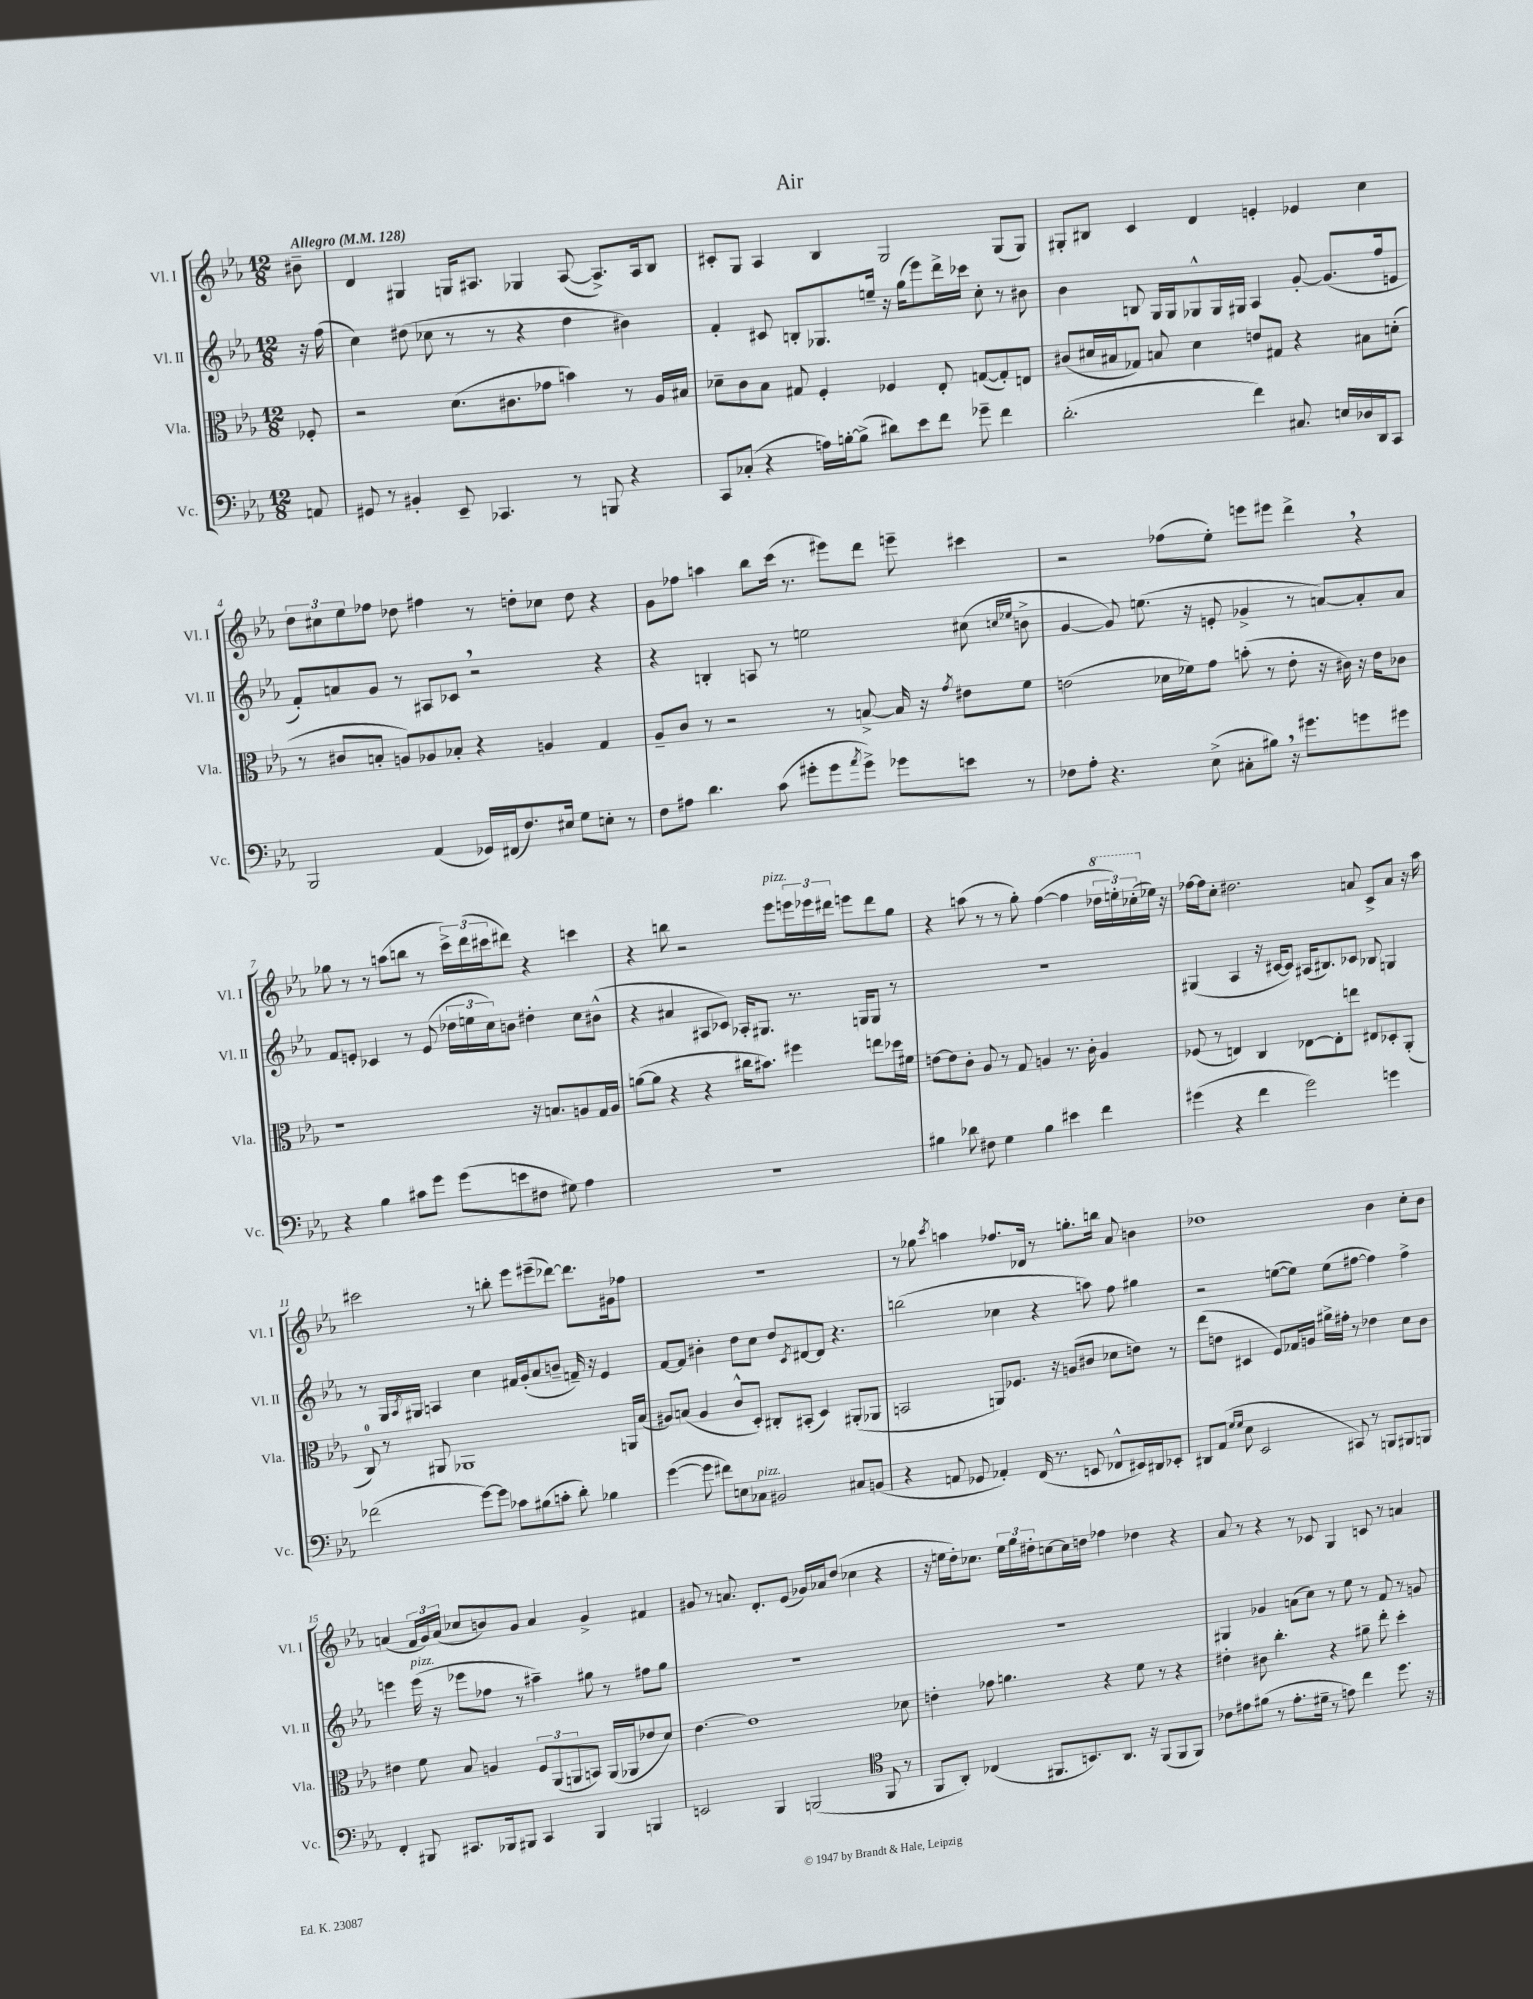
\header { title = "Air" }
<<
\new StaffGroup <<
\new Staff = "s0" \with { instrumentName = "Vl. I" shortInstrumentName = "Vl. I" } {
    \clef treble \key ees \major \numericTimeSignature \time 12/8 \partial 8 \tempo "Allegro" 4 = 128
    bis'8-- |
    d'4 gis4 g16 ais8. ges4 ais8~( ais8.->) ais16 bes8 |
    cis'8-. g8 aes4 bes4 g2 g8( g8) |
    gis8-. bis8 c'4 d'4 e'4-. ees'4 c''4 |
    \tuplet 3/2 { d''8 cis''8 ees''8 } fes''8 des''8 fis''4 r8 d''8-. ces''8 d''8 r4 |
    g'8 fes''8 a''4 bes''8 c'''16( r8. eis'''8) d'''8 e'''8-- cis'''4 |
    r2 fes''8( ees''8-.) e'''8 eis'''8 d'''4-> \breathe r4 |
    ges''8 r8 r8 a''8( b''8 r8 \tuplet 3/2 { c'''16->) d'''16( cis'''16 } dis'''8) r4 c'''4 |
    r4 b''8 r2 ees'''8^\markup { \italic "pizz." } \tuplet 3/2 { e'''16 ees'''16 dis'''16 } e'''8 dis'''8 g''8 |
    r4 a''8( r8 r8 g''8-.) f''4~( f''4 \tuplet 3/2 { \ottava #1 des'''16 e'''16-.) ces'''16-.( \ottava #0 } ees''!16) r16 |
    fes''16~ fes''16 c''8-. dis''2. a'8 c'8-> a'8 r16 aes''16 |
    cis'''2 r8 b''8-. ees'''8 eis'''8--( des'''8~) des'''8. gis'16 fes''8 |
    R1. |
    r8 ges''8 \acciaccatura { c'''8 } a''4 fes''8. des'16 r8 g''8.-. b''16 aes'8 b'4 |
    des''1 bes'4 c''8-. bes'8 |
    a'4( \tuplet 3/2 { f'16 g'16) a'16( } ces''8 b'8) g'8 a'4 g'4-> fis'4 |
    gis'8 r8 a'8. d'8.-. ees'8( ges'16) aes'16 d''8( ces''4 r4 |
    r16 e''16 d''16-.) ces''8. \tuplet 3/2 { e''16 g''16 dis''16-. } c''8~ c''16 d''16 fes''4 des''4 r4 |
    aes'8 r8 r4 r8 ces'8 g4 c'8 r8 a'4 \bar "|." |
}
\new Staff = "s1" \with { instrumentName = "Vl. II" shortInstrumentName = "Vl. II" } {
    \clef treble \key ees \major \numericTimeSignature \time 12/8 \partial 8
    r16 f''16( |
    c''4) dis''8( ces''8 r8 r8 r4 dis''4 bis'4) |
    f'4-. cis'8 b8-. ges8. e''16-- r16 g''16( ees'''8) d'''16-> ces'''16 c''8-. r8 bis'8 |
    bes'4 b8 g16 g16 ges8-^ ges16 gis16 aes4 g'8~-. g'8.( f''16 e'8 |
    f'8-.) a'8 g'8 r8 ais8 ces'8 \breathe r2 r4 |
    r4 b4-. a8 r8 e''2 cis''8( \grace { c''16 ees''16 } b'8-> |
    g'4~ g'8) e''8.( r16 e'8-. ges'4-> r8 a'8~) a'8-. a'8 |
    f'8 e'8-. ces'4 r8 e'8( \tuplet 3/2 { des''16 e''16 c''16) } b'8 dis''4-. c''8 bis'8-^( |
    r4 ais'4 ais8 ces'8) aes16-. gis8. r8. g16 g8 r8 |
    R1. |
    gis4( aes4 r16 cis'16~ cis'8) ais16( bis8.) ces'8 bes8 g4 |
    r8 g16 \acciaccatura { aes8 } gis16 a4 c''4 fis'16 g'16-.( aes'8 b'8-- f'16--) r16 ees'4 |
    f'8~ f'8 bis'4-. d''8 c''8 d''8 \acciaccatura { c'8 } dis'8~ dis'8 r4. |
    b''2( ces''4 r4 a''8) f''8 gis''4 |
    r2 e''8~( e''8) e''8( fis''8~ fis''4) fis''4-> |
    e'''4 e'''16^\markup { \italic "pizz." }( r16 ees'''8 fes''8 r8 ais''4--) gis''8 r8 fis''8 gis''8 |
    R1. |
    R1. |
    gis4 ges'4 a'8( c''8) r8 ees''8 r8 f'8 r8 g'8 \bar "|." |
}
\new Staff = "s2" \with { instrumentName = "Vla." shortInstrumentName = "Vla." } {
    \clef alto \key ees \major \numericTimeSignature \time 12/8 \partial 8
    fes8-. |
    r2 d'8.( cis'8. ges'8 b'4) r8 aes16 bis16 |
    des'8-- c'8 bes8 gis8 f4-. fes4 ees8-. g8~( g8-.) e8 |
    cis'8( dis'16 bis16 ges8) b8 dis'4 e'8 gis8 r4 bis8 d'8-.( |
    r8 cis'8 b8-. a8) aes8 bes8-. r4 a4 g4 |
    aes8-- c'8 r8 r2 r8 b8~-> b16 r16 \acciaccatura { g'8 } eis'8 f'8 |
    e'2( des'16 fes'16) g'8 b'8-.( r8 e'8-. r16 cis'16) r16 e'16 ces'8 |
    r1 r16 b8. a8 g16 a16 |
    a'8~( a'8 r4 r4 cis''16 bis'8.) fis''4 e''8 des''16 fis'16 |
    e'8~ e'8 c'8-. aes8 r8 g8 a4 r8. c'16-. a4 |
    fes8( r8 e4) c4 ees8~ ees8-. e''8 eis8 des8-. aes,8-.( |
    c8-0) r8 ais,8 aes,1 a,16 bes16( |
    ais8) b8( ais4 c'8-^ d8-.) cis8-. bis,8-.( d4) ais,8-.( aes,8 |
    b,2 a,8) fes8. r16 a8( cis'8 des'8 e'8) r8 |
    ees''8( e'8 dis4 f8) ges16 a16 ais'16-> gis'16-. r8 ees'4 d'8 c'8 |
    eis'4 f'8 bes8 a4 \tuplet 3/2 { f8 aes,8( a,8 } b,8) a,16( aes,16 ees'8 d'8) |
    ees'4.~ ees'1 des'8 |
    e'4-. ges'8 a'4. r4 f'8 r8 r4 |
    eis'4-. cis'8 c''4.-. r4 ais'8-- ees''8-. d''4-. \bar "|." |
}
\new Staff = "s3" \with { instrumentName = "Vc." shortInstrumentName = "Vc." } {
    \clef bass \key ees \major \numericTimeSignature \time 12/8 \partial 8
    a,8 |
    gis,8 r8 bis,4-. ees,8-- ces,4. r8 b,,8 r4 |
    c,8 ces8-.( r4 a16) b16~-. b8->( dis'8) ees'8 f'8 ges'8-- f'4 |
    d'2.-.( f'4) cis8. e16 des16 d,16 c,8 |
    bes,,2 aes,4( ges,16) fis,16( f8.) eis16 g8 e8-. r8 |
    f8 ais8 d'4. c'8( gis'8-. gis'8 \acciaccatura { aes'8 } gis'8->) ges'8 e'8 r8 |
    fes8 aes8-. r4. ees8->( cis8-. bis8) \breathe r16 gis'8. g'8 gis'8 |
    r4 bes4 cis'8 g'8 g'8( e'8 fis8 gis8) aes4 |
    R1. |
    bis4 des'8 fis8 g4 bis4 eis'4 f'4 |
    gis'4( r4 f'4 gis'2) g'4 |
    fes'2( g'8~) g'8 ces'8 bis8( c'8-. d'8-.) bes4 |
    g'4~( g'8 fis'8) e8 ces8^\markup { \italic "pizz." } bis,2 cis8 b,8( |
    r4 a,8 ges,8 aes,4-.) f,16( r8. e,8 fes,8-^ eis,16) dis,16 ees,8-. |
    dis,8 aes,8( \grace { g16 g16 } ees8 ees,2 cis,8) r8 b,,8 bis,,8 b,,8 |
    f,4-. bis,,8 cis,8. bes,,16 bis,,8 cis,4 bis,,4 b,,4 |
    e,2 bes,,4 b,,2( \clef tenor f,8 r8 |
    f,8 aes,8-.) ces4( fis,8. b,8.) aes,8. r16 fis,8( fis,8 fis,8) |
    ces'8 eis'8 fis'8( r8 eis'8.-. dis'16-- r8 e'8) c''4 d''8. r16 \bar "|." |
}
>>
>>
